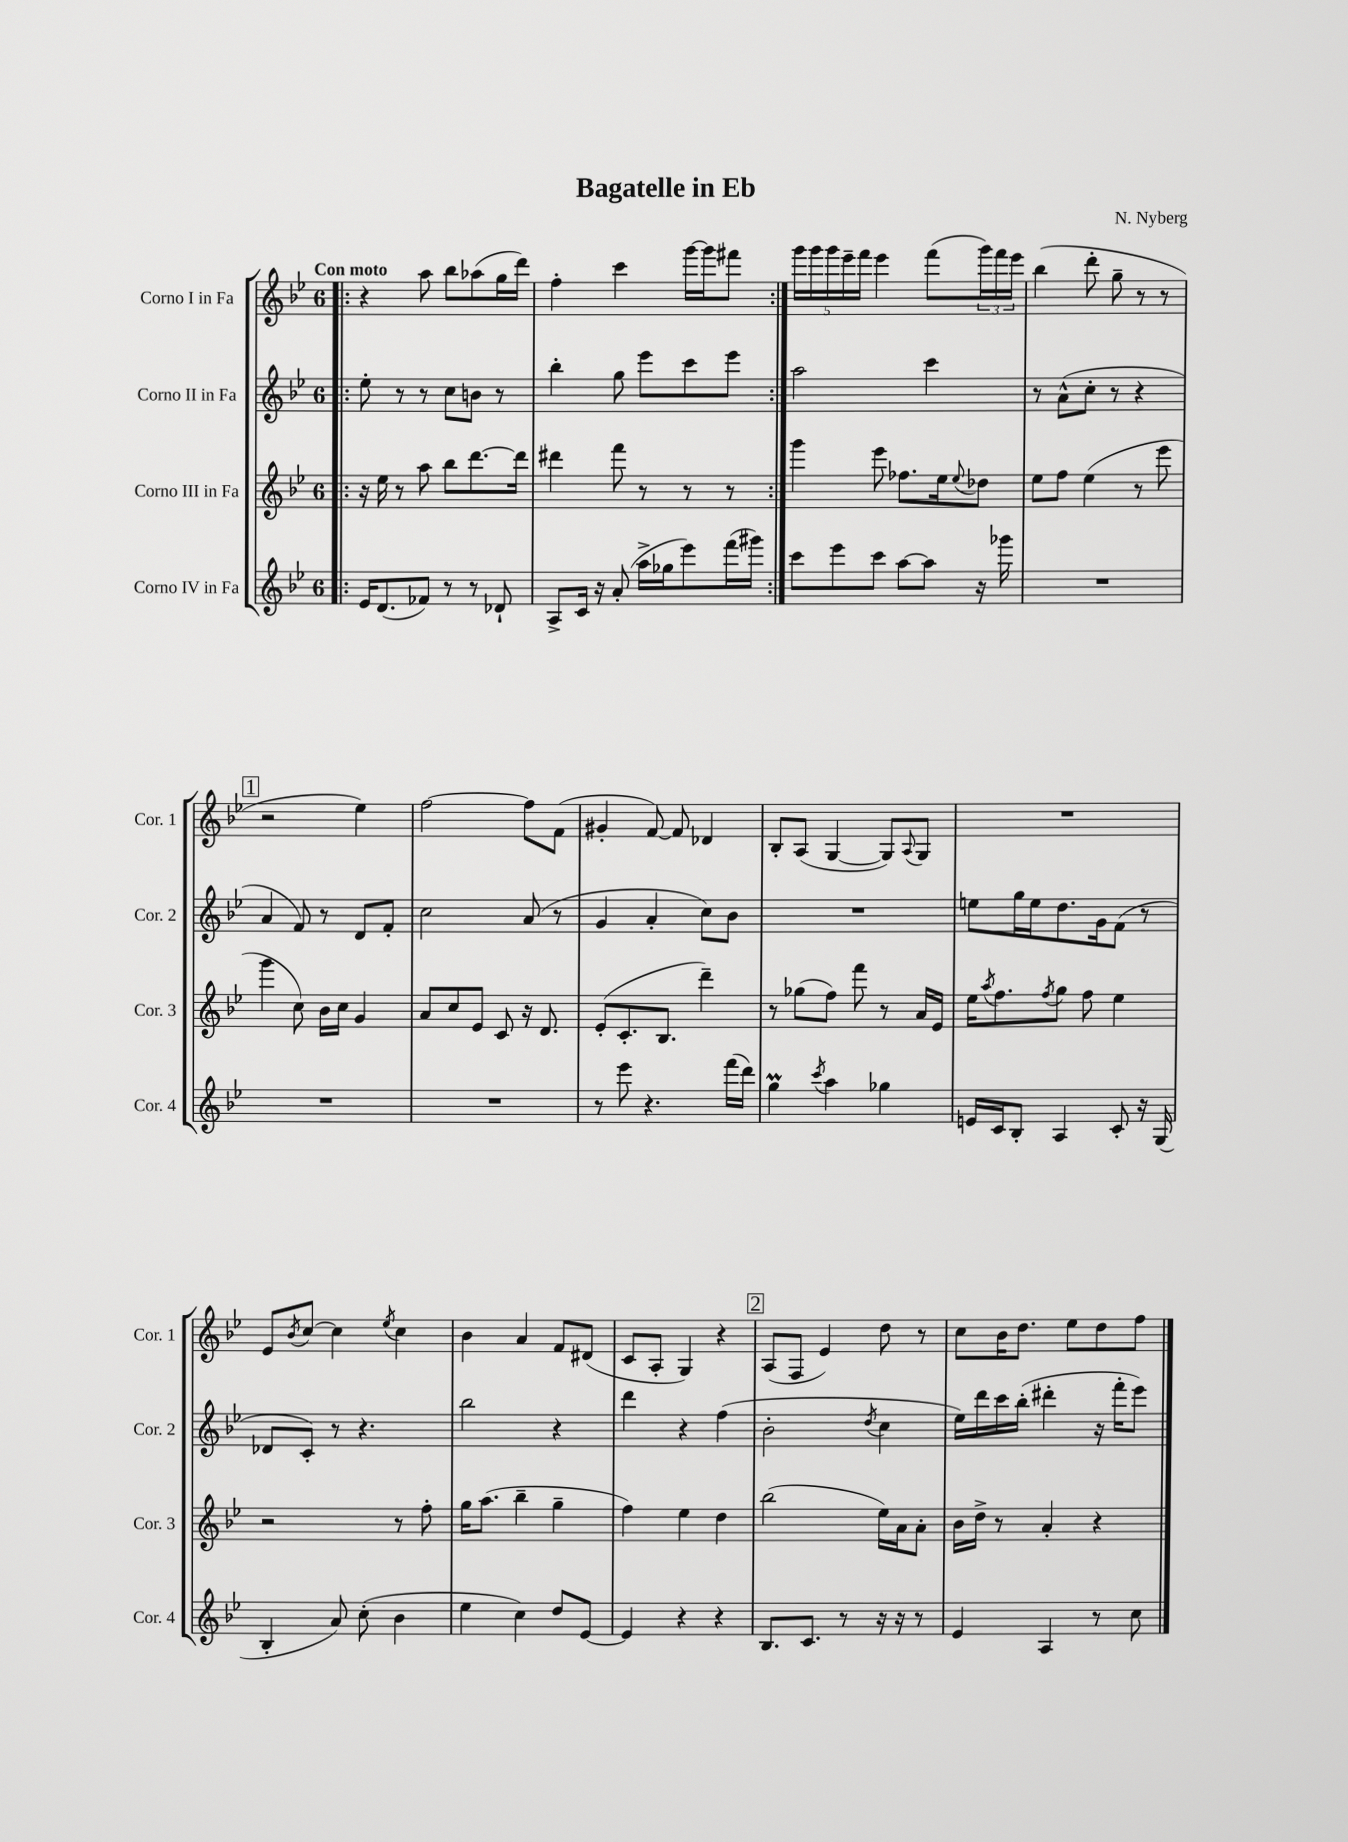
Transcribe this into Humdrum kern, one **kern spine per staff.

**kern	**kern	**kern	**kern
*part4	*part3	*part2	*part1
*staff4	*staff3	*staff2	*staff1
*I"Corno IV in Fa	*I"Corno III in Fa	*I"Corno II in Fa	*I"Corno I in Fa
*I'Cor. 4	*I'Cor. 3	*I'Cor. 2	*I'Cor. 1
*clefG2	*clefG2	*clefG2	*clefG2
*k[b-e-]	*k[b-e-]	*k[b-e-]	*k[b-e-]
*M6/8	*M6/8	*M6/8	*M6/8
=1!|:	=1!|:	=1!|:	=1!|:
!	!	!	!LO:TX:a:B:t=Con moto
16e-/KL	16r	8ee-'\	4r
(8.d/	16ee-\	.	.
.	8r	8r	.
8f-X/J)	8aa\	8r	8aa\
8r	8bb-\L	8cc\L	8bb-\L
8r	[8.ddd\	8bn\J	(8aa-X\
8d-X`/	.	8r	16gg\L
.	16ddd\Jk]	.	16ddd\JJ)
=2	=2	=2	=2
8A^/L	4ddd#X\	4bb-'\	4ff'\
16c/Jk	.	.	.
16r	.	.	.
(8a'/	8fff\	8gg\	4ccc\
16aa^\LL	8r	8eee-\L	.
16gg-X\J	.	.	.
8eee-\)	8r	8ccc\	[16ggg\LL
.	.	.	16ggg\J]
(16fff\L	8r	8eee-\J	8fff#X\J
16ggg#X\JJ)	.	.	.
=3:|!	=3:|!	=3:|!	=3:|!
8ccc\L	4ggg\	2aa\	20ggg\LL
.	.	.	20ggg\
.	.	.	20ggg\
8eee-\	.	.	.
.	.	.	20eee-~\
.	.	.	20fff\JJ
8ccc\J	8eee-\	.	4eee-\
[8aa\L	8.ff-X\L	.	.
8aa\J]	.	4ccc\	(8fff\L
.	16ee-\k	.	.
.	8qqee-/	.	.
16r	8dd-X\J	.	24ggg\L)
.	.	.	24fff\
16ggg-X\	.	.	.
.	.	.	24eee-\JJ
=4	=4	=4	=4
2.r	8ee-\L	8r	(4bb-\
.	8ff\J	(8a^^\L	.
.	(4ee-\	8cc'\J	8ddd'\
.	.	8r	8gg~\
.	8r	4r	8r
.	8eee-\	.	8r
!!LO:LB:g=z
!!LO:REH:place=s1:t=1
=5	=5	=5	=5
2.r	4ggg\	4a/	2r
.	8cc\)	8f/)	.
.	16b-\LL	8r	.
.	16cc\JJ	.	.
.	4g/	8d/L	4ee-\)
.	.	8f'/J	.
=6	=6	=6	=6
2.r	8a/L	2cc\	[2ff\
.	8cc/	.	.
.	8e-/J	.	.
.	8c/	.	.
.	16r	(8a/	8ff\L]
.	8.d/	.	.
.	.	8r	(8f\J
=7	=7	=7	=7
8r	(8e-'/L	4g/	4g#X'/
8eee-\	8.c'/	.	.
4.r	.	4a'/	[8f/)
.	8.B-/J	.	.
.	.	.	8f/]
.	4ddd~\)	8cc\L)	4d-X/
(16fff\LL	.	8b-\J	.
16ddd\JJ)	.	.	.
=8	=8	=8	=8
4ggM\	8r	2.r	8B-'/L
.	(8gg-X\L	.	(8A/J
8qccc/	.	.	.
4aa\	8ff\J)	.	[4G/
.	8fff\	.	.
4gg-X\	8r	.	8G/L])
.	.	.	8qqA/
.	16a/LL	.	8G/J
.	16e-/JJ	.	.
=9	=9	=9	=9
16en/LL	16ee-\KL	8een\L	2.r
.	8qaa/	.	.
16c/J	8.ff\	.	.
8B-'/J	.	16gg\L	.
.	.	16ee\J	.
.	8qff/	.	.
4A/	8gg\J	8.dd\	.
.	8ff\	.	.
.	.	16g\k	.
8c'/	4ee-\	(8f\J	.
16r	.	8r	.
(16G/	.	.	.
!!LO:LB:g=z
=10	=10	=10	=10
4B-'/	2r	8d-X/L	8e-/L
.	.	.	8qb-/
.	.	8c'/J)	[8cc/J
8a/)	.	8r	4cc\]
(8cc'\	.	4.r	.
.	.	.	8qee-/
4b-\	8r	.	4cc\
.	8ff'\	.	.
=11	=11	=11	=11
4ee-\	16gg\KL	2bb-\	4b-\
.	(8.aa\J	.	.
4cc\)	4bb-~\	.	4a/
8dd/L	4gg~\	4r	8f/L
[8e-/J	.	.	(8d#X/J
=12	=12	=12	=12
4e-/]	4ff\)	4ddd\	8c/L
.	.	.	8A'/J
4r	4ee-\	4r	4G/)
4r	4dd\	(4ff\	4r
!!LO:REH:place=s1:t=2
=13	=13	=13	=13
8.B-/L	(2bb-\	2b-'\	(8A/L
.	.	.	8F/J
8.c/J	.	.	.
.	.	.	4e-/)
8r	.	.	.
.	.	8qdd/	.
16r	16ee-\LL)	4cc\	8dd\
16r	16a\J	.	.
8r	8a'\J	.	8r
=14	=14	=14	=14
4e-/	16b-\LL	16ee-\LL)	8cc\L
.	16dd^\JJ	16ddd\	.
.	8r	16ccc\	16b-\K
.	.	(16bb-'\JJ	8.dd\J
4A/	4a'/	4ddd#X'\	.
.	.	.	8ee-\L
8r	4r	16r	8dd\
.	.	16fff'\KL	.
8cc\	.	8eee-\J)	8ff\J
==	==	==	==
*-	*-	*-	*-
